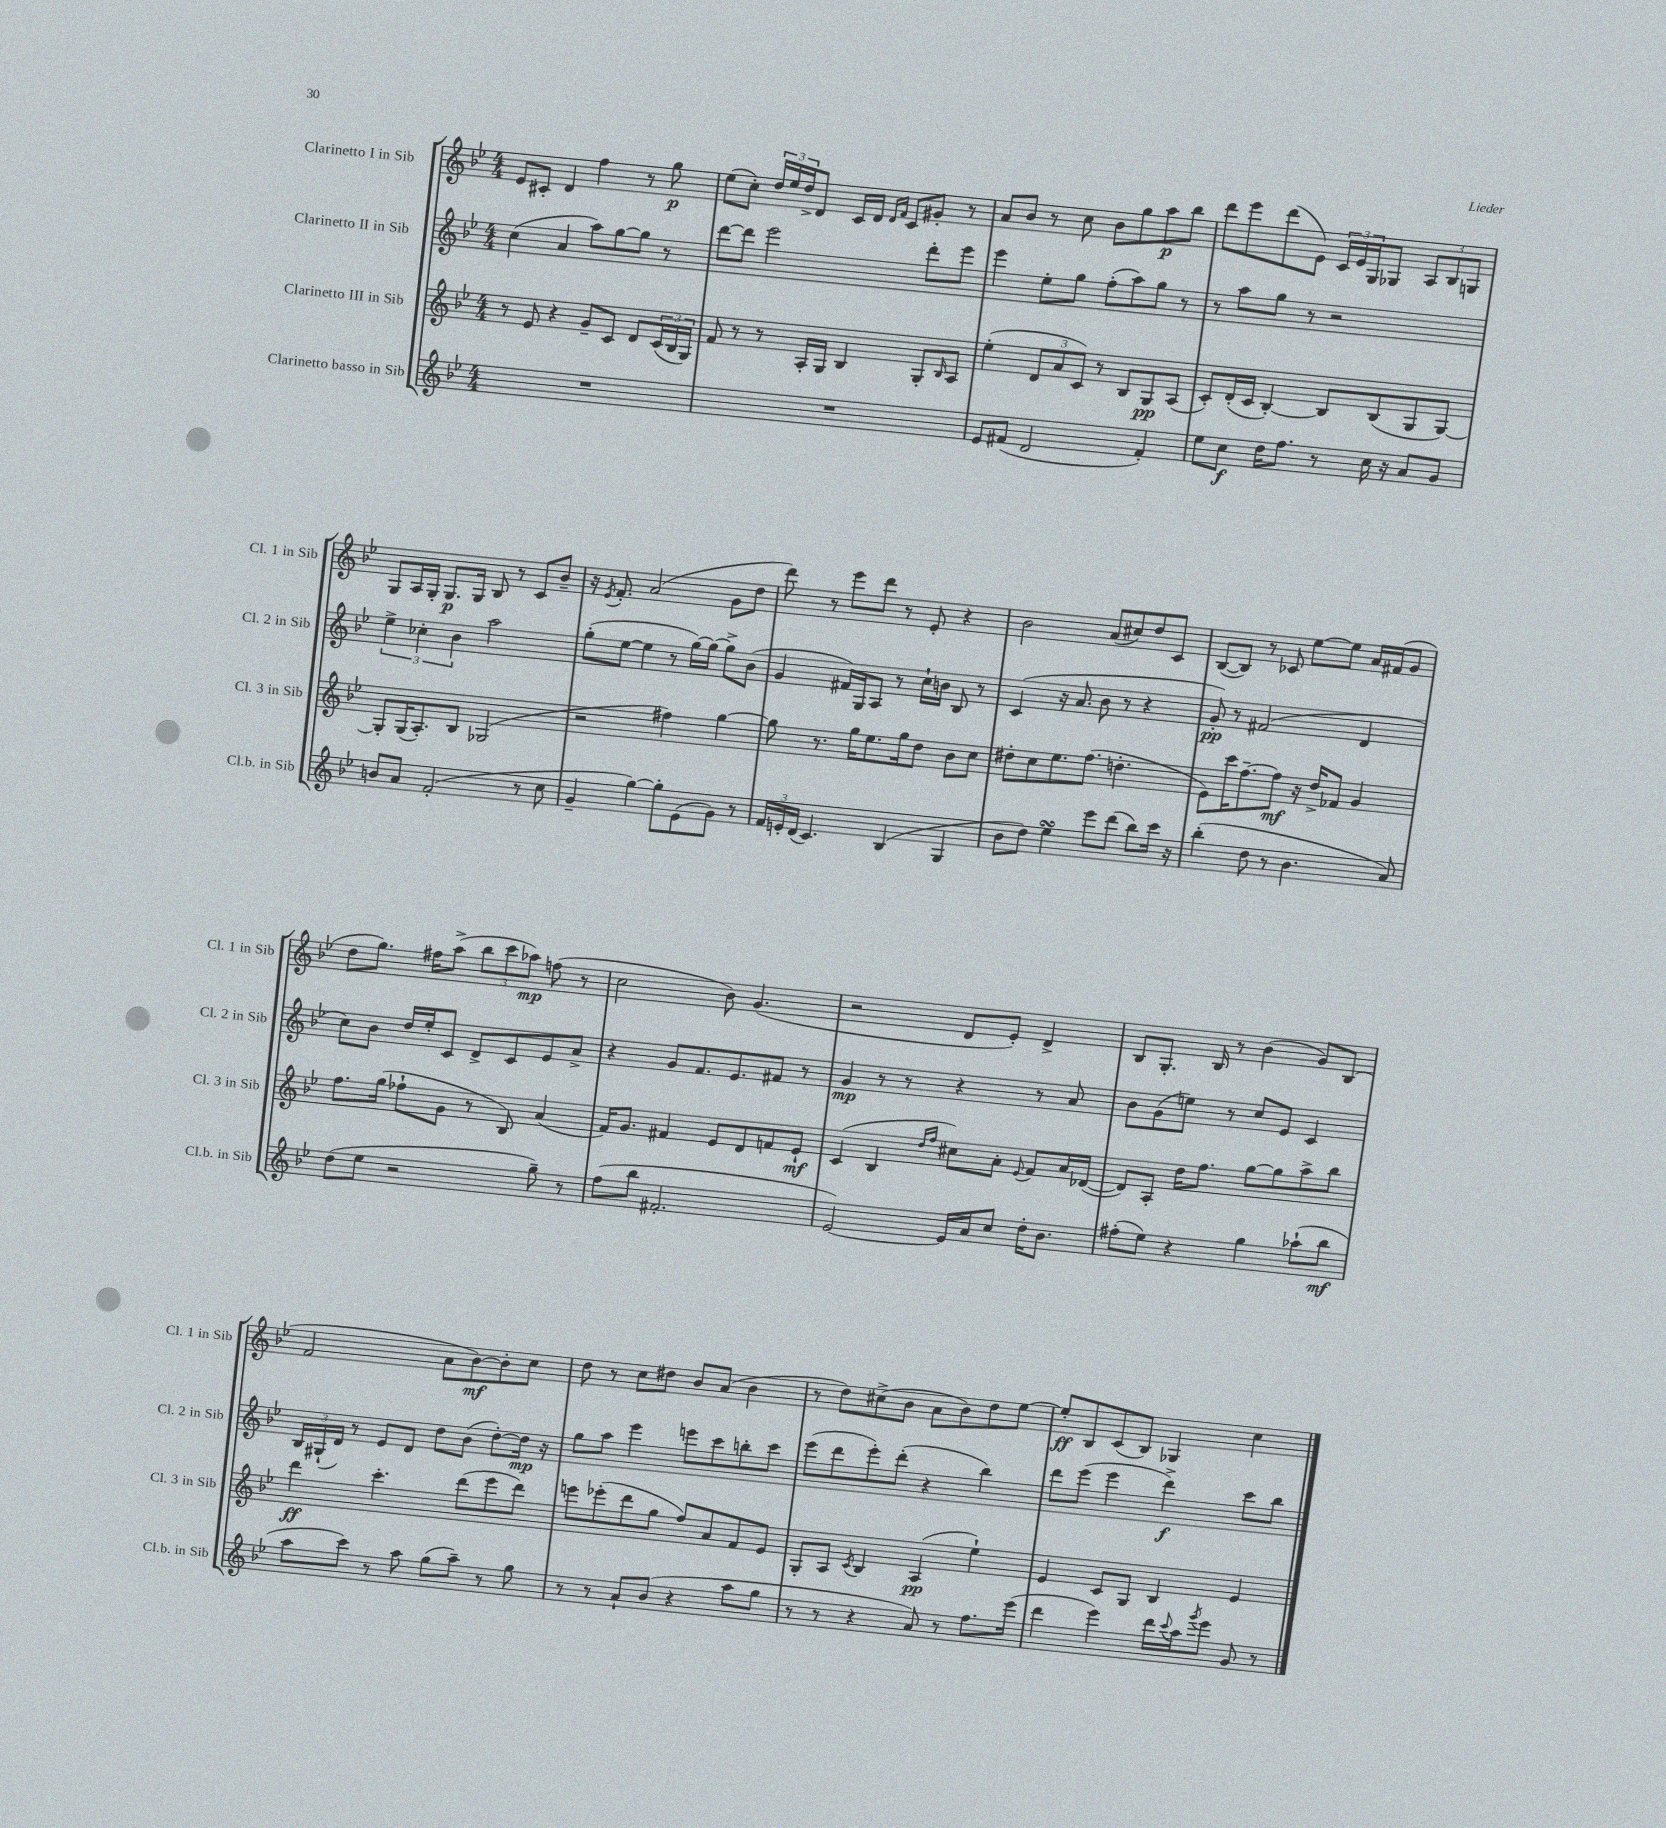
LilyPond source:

<<
\new StaffGroup <<
\new Staff = "s0" \with { instrumentName = "Clarinetto I in Sib" shortInstrumentName = "Cl. 1 in Sib" } {
    \clef treble \key bes \major \numericTimeSignature \time 4/4
    ees'8 cis'8-. d'4 f''4 r8 g''8\p |
    ees''8( c''8-.) \tuplet 3/2 { d''16 ees''16 d''16-> } d'8 c'16 d'16 \grace { d'16 f'16 } c'8 gis'8-. r8 |
    a'8 bes'8 r8 c''8 bes'8 g''8 a''8\p bes''8 |
    d'''8 ees'''8 d'''8( ees'8) \tuplet 3/2 { c'16 ees'16 g16 } ges8 \tuplet 3/2 { a8 bes8 g8 } |
    g8 a16 g16-. g8.\p g16 bes8 r8 c'8 bes'8-- |
    r16 \acciaccatura { ees'8 } f'8.-. a'2( g'8 d''8 |
    d'''8) r8 ees'''8 d'''8 r8 ees'8-. r4 |
    bes'2 a'8( cis''8) d''8 c'8 |
    bes8~( bes8) r8 ces'8 ees''8~ ees''8 a'16 fis'16( g'8 |
    d''8 g''8.) fis''16 a''8->( \tuplet 3/2 { bes''8 c'''8 aes''8\mp) } f''8( r8 |
    c''2 bes'8) g'4.( |
    r2 d'8 ees'8-.) d'4-> |
    bes8 g8.-. bes16 r8 bes'4( g'8) bes8( |
    f'2 a'8 bes'8~\mf) bes'8-. c''8 |
    d''8 r8 c''8 dis''8 bes'8 a'8( bes'4 |
    r8 d''8) cis''8->( bes'8 a'8 bes'8) d''8 ees''8~ |
    ees''8-.\ff bes8 c'8( bes8) ges4 c''4 \bar "|." |
}
\new Staff = "s1" \with { instrumentName = "Clarinetto II in Sib" shortInstrumentName = "Cl. 2 in Sib" } {
    \clef treble \key bes \major \numericTimeSignature \time 4/4
    c''4( a'4 a''8) g''8~ g''8 r8 |
    d'''8~ d'''8 ees'''2 d'''8-. ees'''8 |
    ees'''4 ees''8-. g''8 f''8-.( a''8) g''8 r8 |
    r8 a''8 g''8 r8 r2 |
    \tuplet 3/2 { ees''4-> ces''4-. bes'4 } a''2 |
    g''8-.( ees''8~ ees''4 r8 g''16~) g''16~ g''8-> bes'8( |
    g'4 fis'16) g16 a8 r8 c''16-! b'16 bes8 r8 |
    c'4( r16 a'8. bes'8 r8 r4 |
    g'8-.\pp) r8 fis'2( d'4 |
    c''8) bes'8 d''16 ees''16-. c'8 d'8-> c'8 ees'8 a'8-> |
    r4 g'8 f'8. ees'8. fis'8 r8 |
    g'4\mp r8 r8 r4 r8 a'8 |
    bes'8 g'8( e''8) r8 c''8 ees'8 c'4 |
    \tuplet 3/2 { bes16 gis16-!( d'16) } r8 ees'8 d'8 d''8 bes'8( d''8~-.) d''16\mp r16 |
    g''8 a''8 ees'''4 e'''8 c'''8 b''8-. c'''8 |
    ees'''8( d'''8 ees'''8-.) d'''8-.( r4 bes''4) |
    d'''8 ees'''8( ees'''4 d'''4->\f) c'''8 bes''8 \bar "|." |
}
\new Staff = "s2" \with { instrumentName = "Clarinetto III in Sib" shortInstrumentName = "Cl. 3 in Sib" } {
    \clef treble \key bes \major \numericTimeSignature \time 4/4
    r8 ees'8 r4 g'8-- c'8 d'8 \tuplet 3/2 { c'16( bes16 g16) } |
    f'8 r8 r8 a16-. g16 bes4 g8-. \grace { bes16 } a8 |
    ees''4-.( \tuplet 3/2 { d'8 a'8 c'8) } r8 bes8 g8\pp a8( |
    c'8-.) d'16-.( c'16 bes4~-.) bes8 bes8( g8 g8~) |
    g8-. g16( a8.-.) bes8 ges2( |
    r2 fis''4) g''4~ |
    g''8 r8. g''16 ees''8. g''16 d''8 bes'8 c''8 |
    dis''8-. c''8 ees''8. f''8.( d''4.-. |
    ees'8) c'''16 f''8.~-- f''8\mf r16 d''16-> fes'8 g'4 |
    f''8. g''16( fes''8-! g'8 r8 bes8) a'4( |
    f'16) g'8. fis'4 ees'8 d'8 f'8 ees'8-!\mf |
    c'4( bes4 \grace { d''16 f''16 } cis''8) a'8-. \appoggiatura { ees'8 } f'8 a'16 des'16~( |
    des'8) a8-. d''16 f''8. g''8~ g''8 a''8-> bes''8 |
    d'''4\ff c'''4.-. d'''8( ees'''8 d'''8) |
    e'''8 ees'''8-.( d'''8 g''8 f''8) a'8 f'8 ees'8 |
    g8-. a8 \acciaccatura { c'8 } bes4 a4\pp( ees''4-!) |
    ees'4 c'8 g8 bes4 ees'4 \bar "|." |
}
\new Staff = "s3" \with { instrumentName = "Clarinetto basso in Sib" shortInstrumentName = "Cl.b. in Sib" } {
    \clef treble \key bes \major \numericTimeSignature \time 4/4
    R1 |
    R1 |
    ees'8 fis'8( d'2 fis'4-.) |
    ees''8 c''8\f d''16 f''8. r8 c''16 r16 a'8 g'8 |
    b'8 a'8 f'2-.( r8 c''8 |
    g'4-- g''4~) g''8-. ees'8( g'8) r8 |
    \tuplet 3/2 { f'16 e'16-. d'16( } c'4.) bes4( g4 |
    bes'8 d''8) ees''4\turn ees'''8 d'''8( bes''8) c'''16 r16 |
    bes''4-.( d''8 r8 bes'4. a'8) |
    d''8( ees''8 r2 g''8--) r8 |
    f''8( bes''8 fis'2.-. |
    ees'2~) ees'16 a'16 c''8 d''16-. bes'8. |
    fis''8-.( ees''8) r4 g''4 aes''8-!( bes''8\mf |
    a''8 c'''8) r8 a''8 g''8( a''8--) r8 g''8 |
    r8 r8 a'8-! bes'8( r4 a''8 g''8 |
    r8 r8 r4 a'8) r8 f''8. ees'''16( |
    d'''4 ees'''4) d'''16 \appoggiatura { c'''8 } a''16 \acciaccatura { g'''8 } ees'''8 g'8 r8 \bar "|." |
}
>>
>>
\layout { \context { \Score \remove "Bar_number_engraver" } }
